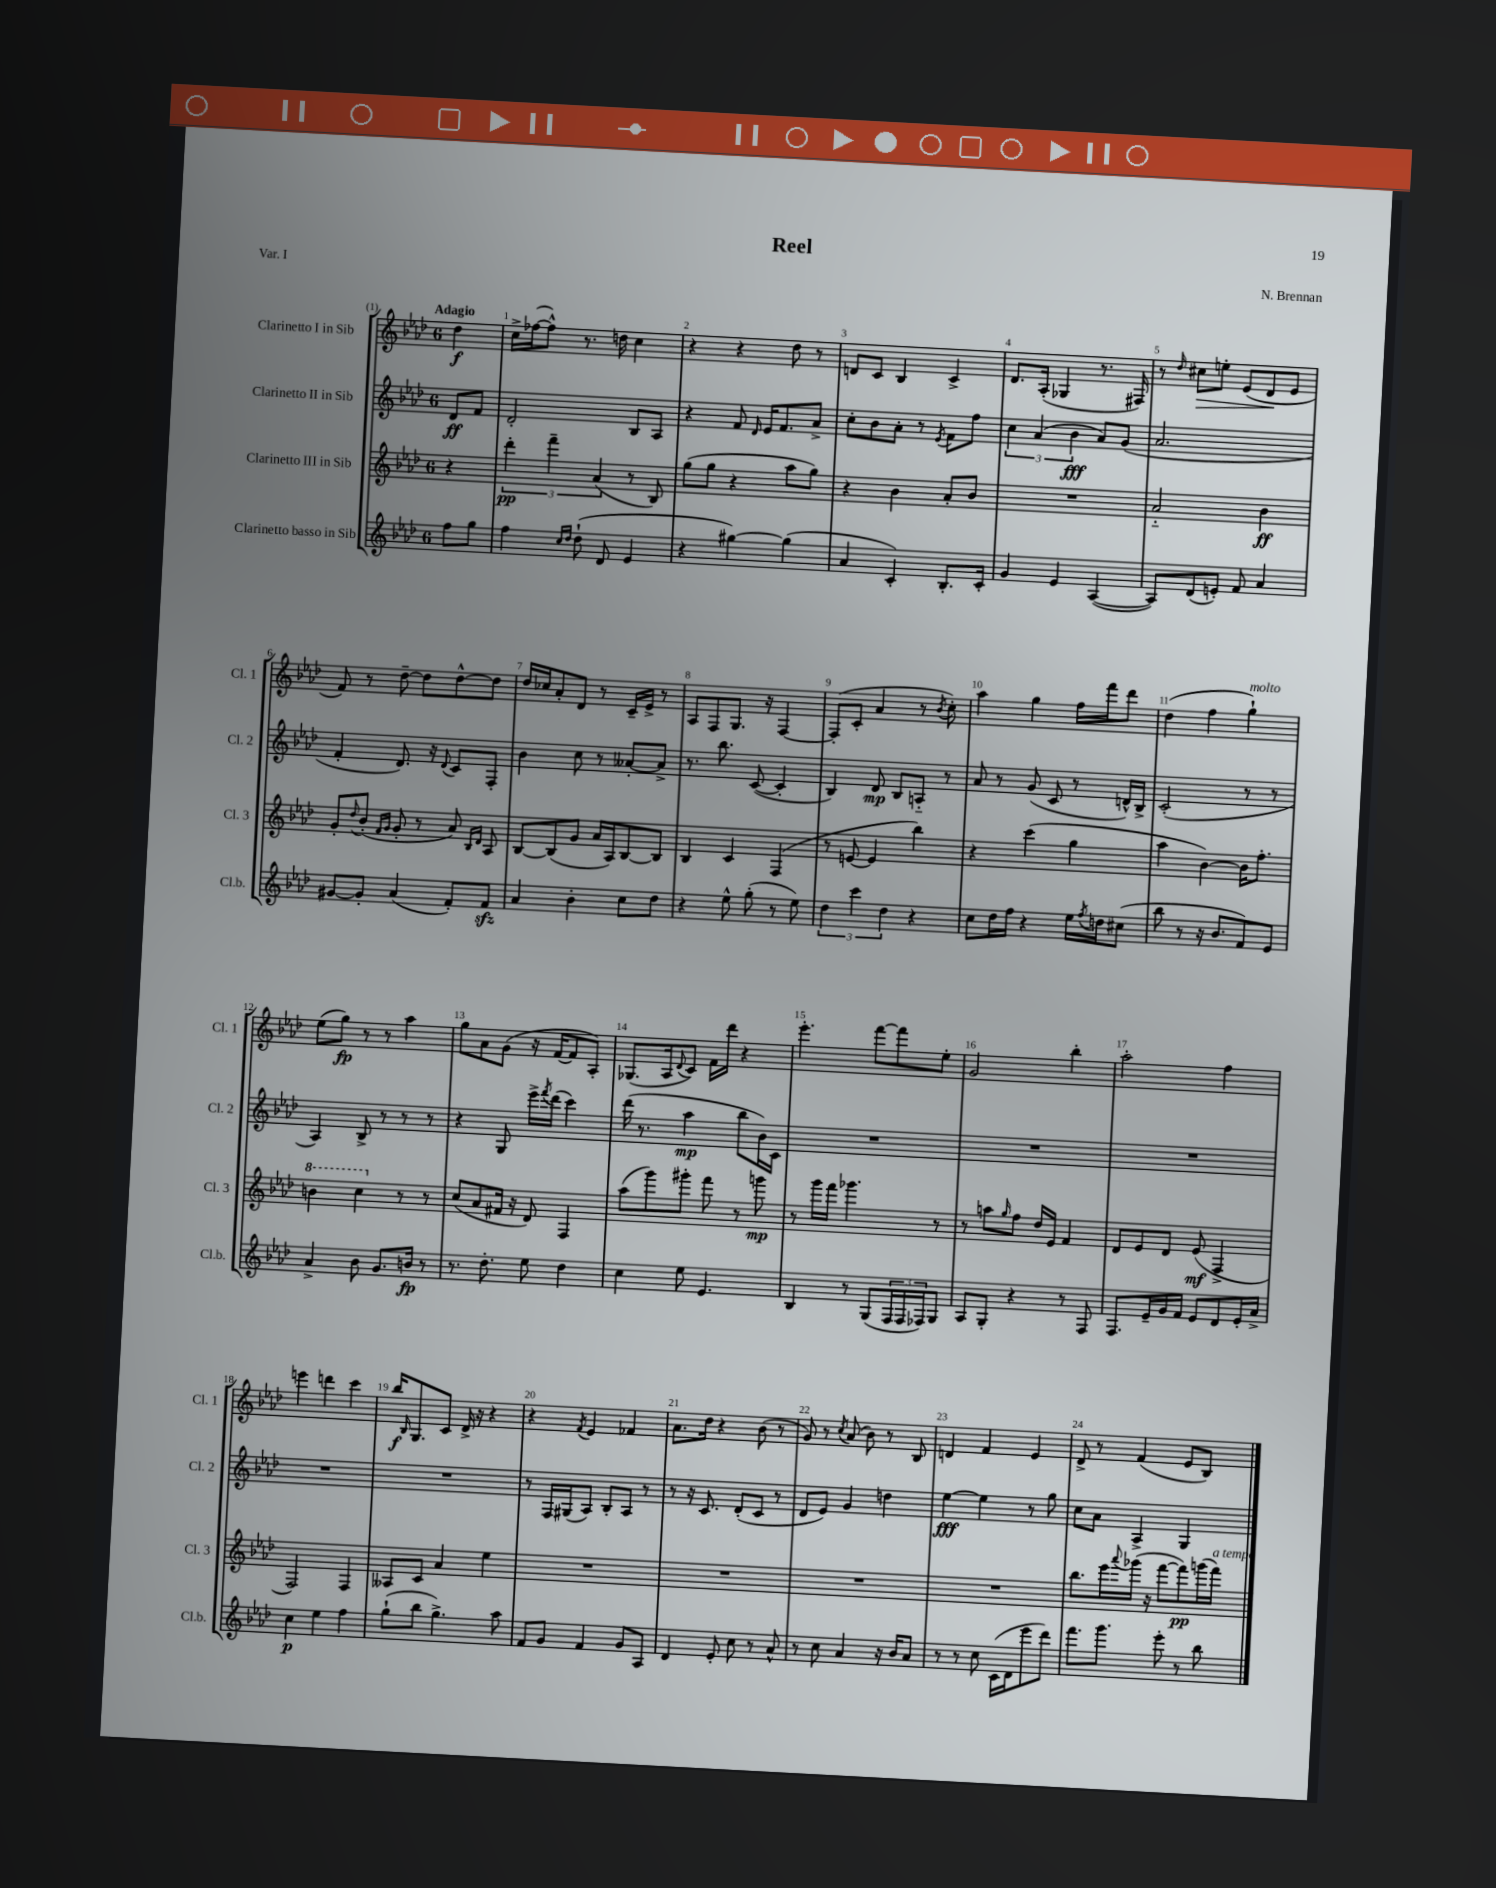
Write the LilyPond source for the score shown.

\header { title = "Reel" composer = "N. Brennan" piece = "Var. I" }
<<
\new StaffGroup <<
\new Staff = "s0" \with { instrumentName = "Clarinetto I in Sib" shortInstrumentName = "Cl. 1" } {
    \clef treble \key aes \major \once \override Staff.TimeSignature.style = #'single-digit \time 6/8 \partial 4 \tempo "Adagio"
    des''4\f |
    c''16-> fes''16~( fes''8-^) r8. d''16 c''4 |
    r4 r4 des''8 r8 |
    d'8 c'8 bes4 c'4-> |
    des'8. aes16-.( ges4 r8. fis16) |
    r8 \grace { des''16 } cis''8\> e''8-. ees'8( des'8\! ees'8 |
    f'8) r8 des''8~-- des''8 des''8~-^ des''8 |
    des''16 ces''16 aes'8-. des'8 r8 c'16-- ees'16-> r8 |
    aes8 f8 g8. r16 f4~ |
    f8-.( c'8-. aes'4 r8 \acciaccatura { bes'8 } c''8-.) |
    aes''4 g''4 f''16 f'''16 des'''8 |
    des''4( f''4 g''4-!^\markup { \italic "molto" }) |
    ees''8( g''8\fp) r8 r8 aes''4 |
    g''8 aes'8 g'8( r16 f'16~ f'8 aes8-.) |
    ges8.( aes16 \appoggiatura { des'8 } c'8) f'16 des'''16 r4 |
    ees'''4.-. f'''8~ f'''8 ees''8-. |
    g'2 bes''4-. |
    aes''2-. f''4 |
    e'''4 d'''4 c'''4 |
    bes''16\f \grace { bes16 } g8. c'8 des'16-> r16 r4 |
    r4 \acciaccatura { f'8 } ees'4 fes'4 |
    aes'8. des''16 r4 bes'8( r8 |
    g'8) r8 \acciaccatura { c''8 } aes'8( bes'8) r8 bes8 |
    d'4 f'4 ees'4 |
    des'8-> r8 f'4( ees'8 bes8) \bar "|." |
}
\new Staff = "s1" \with { instrumentName = "Clarinetto II in Sib" shortInstrumentName = "Cl. 2" } {
    \clef treble \key aes \major \once \override Staff.TimeSignature.style = #'single-digit \time 6/8 \partial 4
    des'8\ff f'8 |
    des'2-. bes8 aes8 |
    r4 f'8 \grace { des'16 } ees'16 f'8. aes'8-> |
    c''8-. bes'8 aes'8-. r8 \acciaccatura { ees'8 } f'8 f''8 |
    \tuplet 3/2 { c''4 aes'4( bes'4\fff } aes'8) g'8( |
    aes'2. |
    f'4-. des'8.) r16 \appoggiatura { des'8 } c'8 f8-. |
    bes'4 c''8 r8 aeses'8~-. aeses'8-> |
    r8. bes''8. c'8~( c'4-. |
    bes4) des'8\mp bes8 a8-_ r8 |
    aes'8 r8 g'8( c'8 r8 d'16-^) bes16-> |
    c'2-.( r8 r8 |
    aes4) bes8-> r8 r8 r8 |
    r4 g8 ees'''16-> \acciaccatura { f'''8 } des'''16( c'''4) |
    des'''16( r8. aes''4\mp bes''8 bes'16) c'16 |
    R2. |
    R2. |
    R2. |
    R2. |
    R2. |
    r8 f16 gis16( aes8) bes8-. aes8 r8 |
    r8 r16 c'8. des'8-.( c'8 r8 |
    des'8 ees'8) g'4 d''4 |
    ees''4~\fff ees''4 r8 g''8 |
    c''8 aes'8 aes4-> g4 \bar "|." |
}
\new Staff = "s2" \with { instrumentName = "Clarinetto III in Sib" shortInstrumentName = "Cl. 3" } {
    \clef treble \key aes \major \once \override Staff.TimeSignature.style = #'single-digit \time 6/8 \partial 4
    r4 |
    \tuplet 3/2 { des'''4-.\pp f'''4-- aes'4( } r8 bes8) |
    g''8( g''8 r4 aes''8 g''8) |
    r4 bes'4 aes'8-. bes'8 |
    R2. |
    aes'2-_ bes'4\ff |
    g'8-. \appoggiatura { des''8 } bes'8-.( \grace { f'16 g'16 } g'8-. r8 aes'8) \grace { bes16 des'16 } aes8 |
    bes8~ bes8( g'8 aes'16 aes16) bes8~ bes8 |
    bes4 c'4 f4( |
    r8 e'8~ e'4 bes''4) |
    r4 c'''4( g''4 |
    aes''4 bes'4~) bes'16 f''8.-. |
    \ottava #1 b''4 c'''4 \ottava #0 r8 r8 |
    c''8( aes'8 fis'16 r16 des'8) f4 |
    aes''8( g'''8) gis'''8-. f'''8 r8 g'''8\mp |
    r8 g'''16 f'''16 ges'''4. r8 |
    r8 a''8 \grace { g''16 } f''8 des''16 ees'16 f'4 |
    des'8 ees'8 des'8 ees'8\mf( f4-> |
    f2) f4 |
    aeses8 c'8 aes'4 ees''4 |
    R2. |
    R2. |
    R2. |
    R2. |
    bes''8. ees'''16 \appoggiatura { aes'''8 } ges'''16( r16 f'''8~ f'''8\pp) g'''16( f'''16^\markup { \italic "a tempo" }) \bar "|." |
}
\new Staff = "s3" \with { instrumentName = "Clarinetto basso in Sib" shortInstrumentName = "Cl.b." } {
    \clef treble \key aes \major \once \override Staff.TimeSignature.style = #'single-digit \time 6/8 \partial 4
    f''8 g''8 |
    f''4 \grace { c''16 des''16 } des''8-!( des'8 ees'4 |
    r4 gis''4~) gis''4( |
    aes'4 c'4-.) bes8.-. c'16-. |
    g'4 ees'4 aes4~( |
    aes8) des'8( e'8-.) f'8 aes'4 |
    gis'8~ gis'8-. aes'4( f'8-.) f'8\sfz |
    aes'4 bes'4-. c''8 des''8 |
    r4 ees''8-^ g''8-.( r8 ees''8) |
    \tuplet 3/2 { des''4 c'''4 des''4 } r4 |
    c''8 des''16 f''16 r4 ees''16 \acciaccatura { f''8 } d''16 cis''8( |
    bes''8 r8 r16 bes'8. f'8) ees'8 |
    aes'4-> bes'8 g'8. b'16\fp r8 |
    r8. des''8.-. ees''8 des''4 |
    c''4 ees''8 ees'4. |
    bes4 r8 g8( \tuplet 3/2 { f16 f16 fes16) } g8 |
    aes8 g8-. r4 r8 f8 |
    f8. ees'16-- g'16 f'16 ees'8 des'8 ees'16-. aes'16-> |
    c''4\p ees''4 f''4 |
    g''8-!( bes''8 g''4.->) aes''8 |
    f'8 g'8 f'4 g'8 aes8 |
    des'4 ees'8-. c''8 r8 aes'8-^ |
    r8 c''8 aes'4 r16 bes'16 aes'8 |
    r8 r8 c''8 c'16( des'16 ees'''8 des'''8) |
    f'''8. g'''8. ees'''8-. r8 bes''8 \bar "|." |
}
>>
>>
\layout { \context { \Score \override BarNumber.break-visibility = ##(#f #t #t) barNumberVisibility = #all-bar-numbers-visible } }
